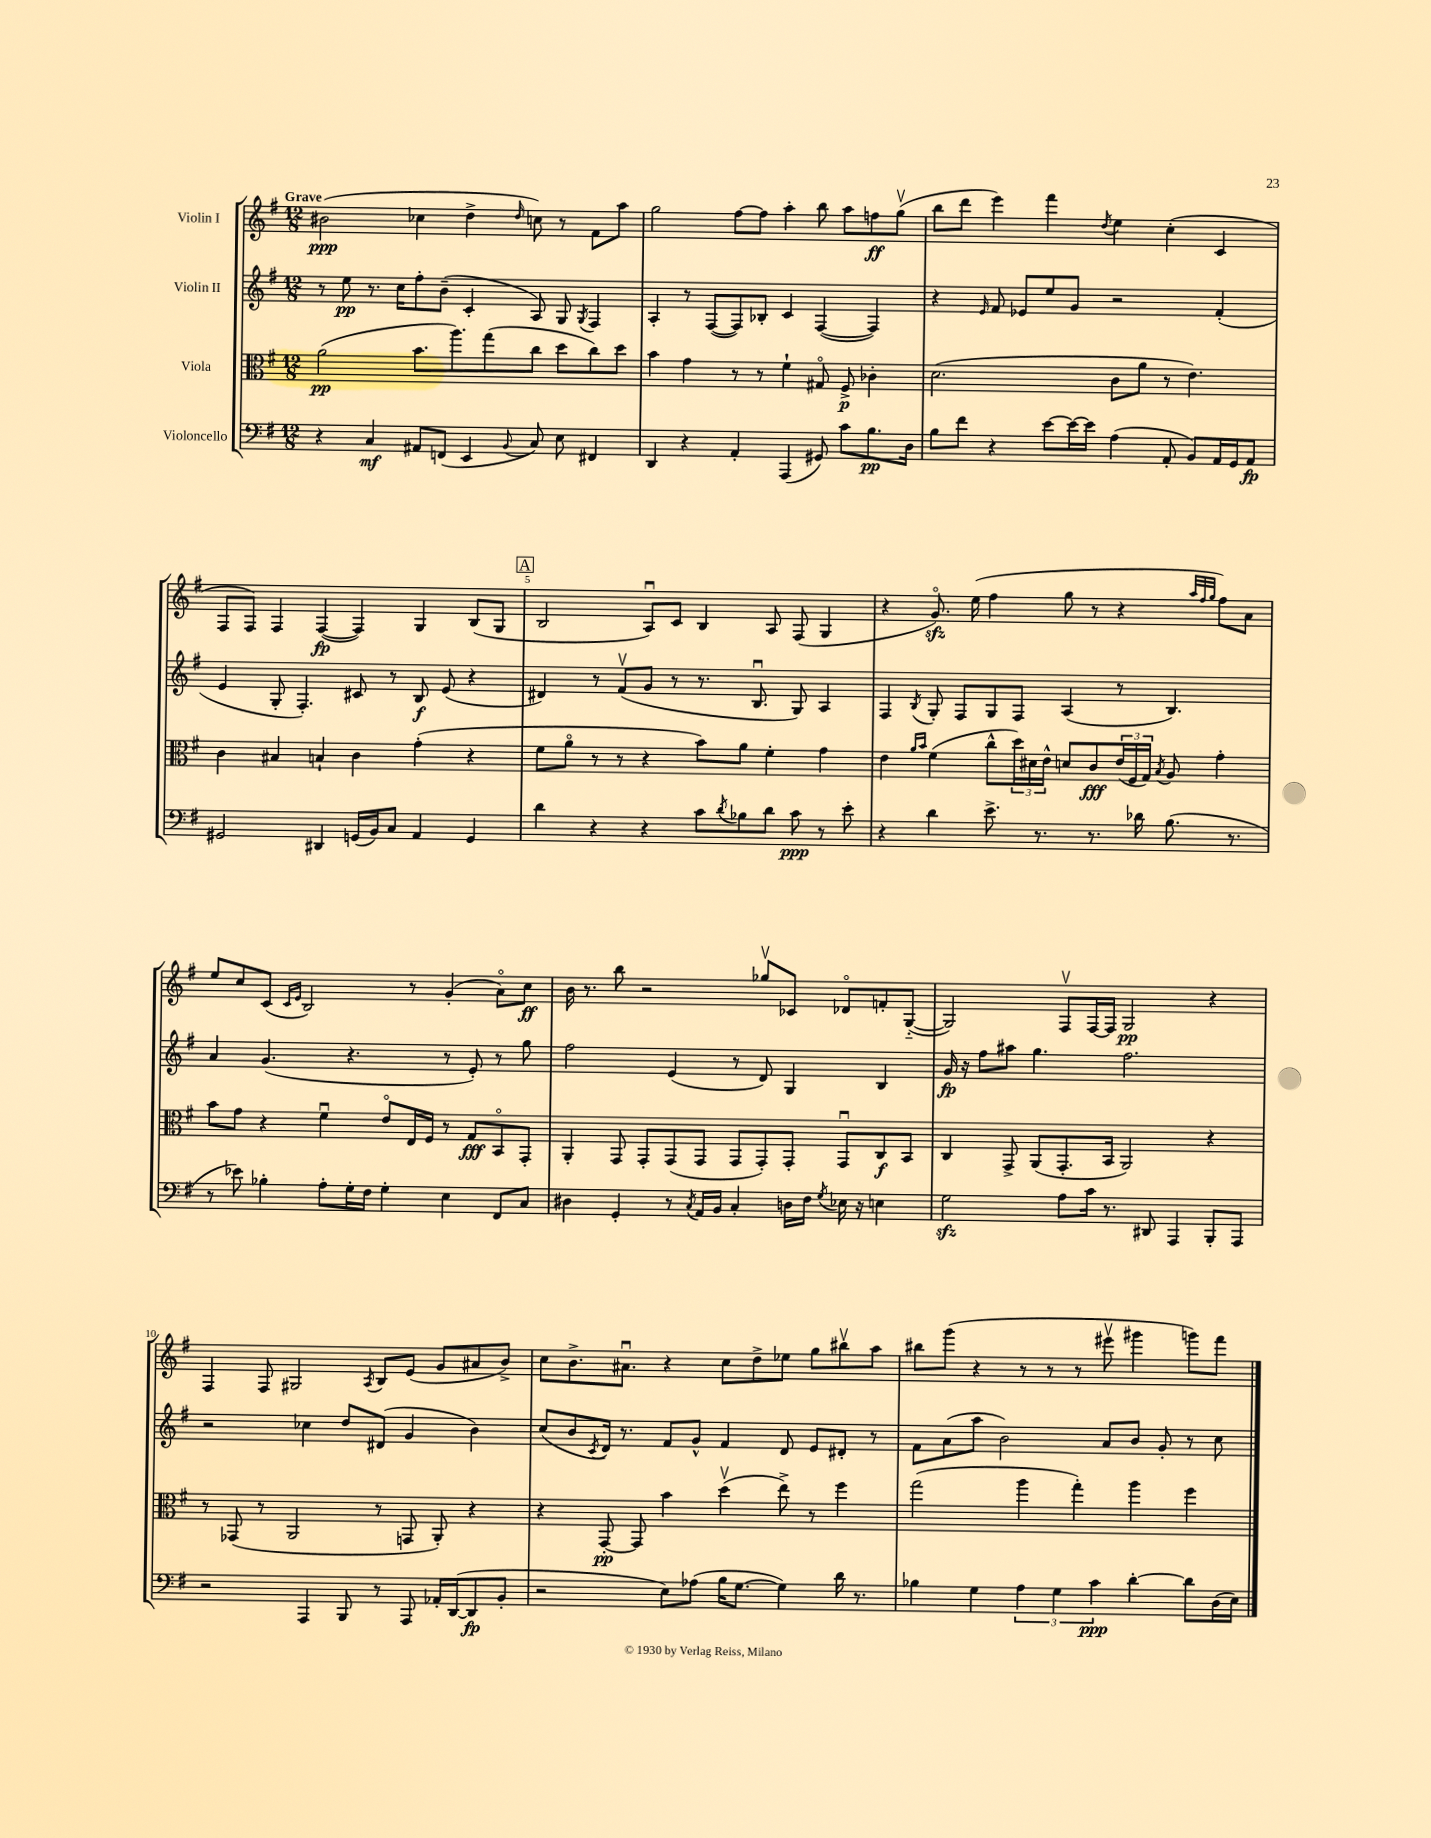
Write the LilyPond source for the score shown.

<<
\new StaffGroup <<
\new Staff = "s0" \with { instrumentName = "Violin I" } {
    \clef treble \key g \major \numericTimeSignature \time 12/8 \tempo "Grave"
    bis'2\ppp( ces''4 d''4-> \grace { d''16 } c''8) r8 fis'8 a''8 |
    g''2 fis''8~ fis''8 a''4-. b''8 a''8 f''8\ff g''8\upbow( |
    b''8 d'''8 e'''4) fis'''4 \acciaccatura { d''8 } e''4 c''4-.( c'4 |
    fis8 fis8) fis4 fis4~\fp( fis4) g4 b8( g8 |
    \mark \markup { \box "A" } b2 a8\downbow) c'8 b4 a8 fis8( g4 |
    r4 g'8.\flageolet\sfz) e''16( fis''4 g''8 r8 r4 \grace { a''32 fis''32 g''32 } fis''8) a'8 |
    e''8 c''8 c'8( \grace { c'16 e'16 } b2) r8 g'4-.( a'8\flageolet) c''8\ff |
    b'16 r8. b''8 r2 ges''8\upbow ces'8 des'8\flageolet f'8-. g8~-_( |
    g2) fis8\upbow fis16~ fis16 g2\pp r4 |
    fis4 fis8 gis2 \acciaccatura { a8 } b8 e'8( g'8 ais'8 b'8->) |
    c''8 b'8.-> ais'8.\downbow r4 c''8 d''8-> ees''8 g''8 bis''8\upbow a''8 |
    bis''8 g'''8( r4 r8 r8 r8 eis'''8\upbow gis'''4 g'''8) fis'''8 \bar "|." |
}
\new Staff = "s1" \with { instrumentName = "Violin II" } {
    \clef treble \key g \major \numericTimeSignature \time 12/8
    r8 e''8\pp r8. c''16 fis''8-. b'8--( c'4-. a8) g8 \acciaccatura { g8 } fis4 |
    a4-. r8 fis8~( fis8) bes8-. c'4 fis4~( fis4) |
    r4 \grace { e'16 } fis'8 ees'8 e''8 g'8 r2 fis'4-.( |
    e'4 g8-. fis4.-.) cis'8 r8 b8\f e'8( r4 |
    \mark \markup { \box "A" } dis'4) r8 fis'8\upbow( g'8 r8 r8. b8.\downbow g8) a4 |
    fis4 \acciaccatura { b8 } g8-. fis8 g8 fis8 a4( r8 b4.) |
    a'4 g'4.( r4. r8 e'8-.) r8 g''8 |
    fis''2 e'4( r8 d'8) g4 b4 |
    g'16\fp r16 fis''8 ais''8 g''4. fis''2. |
    r2 ces''4 d''8 dis'8( g'4 b'4) |
    c''8( b'8 \acciaccatura { c'8 } d'16) r8. fis'8 g'8-^ fis'4 d'8 e'8 dis'8-. r8 |
    fis'8 a'8( a''8 b'2) a'8 b'8 g'8-. r8 c''8 \bar "|." |
}
\new Staff = "s2" \with { instrumentName = "Viola" } {
    \clef alto \key g \major \numericTimeSignature \time 12/8
    a'2\pp( b'8. a''8.) g''8( c''8 d''8 c''8) d''8 |
    b'4 g'4 r8 r8 fis'4-! gis8\flageolet fis8->\p ces'4-. |
    d'2.( c'8 a'8 r8 e'4.) |
    c'4 bis4 b4-! c'4 g'4-.( r4 |
    \mark \markup { \box "A" } fis'8 a'8\flageolet r8 r8 r4 b'8) a'8 fis'4-. g'4 |
    e'4 \grace { a'16 b'16 } fis'4( c''8-^ \tuplet 3/2 { d''16) dis'16 e'16-^ } d'8 c'8\fff \tuplet 3/2 { e'16( fis16 g16) } \acciaccatura { b8 } a8 g'4-. |
    b'8 g'8 r4 fis'4\downbow e'8\flageolet e16 fis16 r8 g8\fff b,8\flageolet g,8-. |
    a,4-. g,8 g,8-. g,8( g,8 g,8 g,8-.) g,8-. g,8\downbow c8\f b,8 |
    c4 g,8-> a,8( g,8.-. b,16 a,2) r4 |
    r8 ges,8( r8 a,2 r8 g,8 a,8-.) r4 |
    r4 g,8~-.\pp g,8 b'4 d''4\upbow( e''8->) r8 fis''4 |
    g''2( a''4 g''4-.) a''4 fis''4 \bar "|." |
}
\new Staff = "s3" \with { instrumentName = "Violoncello" } {
    \clef bass \key g \major \numericTimeSignature \time 12/8
    r4 c4\mf ais,8 f,8( e,4 \appoggiatura { b,8 } c8) e8 fis,4 |
    d,4 r4 a,4-. a,,4( gis,8) c'8 b8.\pp d16 |
    b8 fis'8 r4 e'8~ e'16~ e'16 a4( a,8-. b,8) a,16 g,16 a,8\fp |
    gis,2 dis,4 g,16( b,16) c8 a,4 g,4 |
    \mark \markup { \box "A" } d'4 r4 r4 c'8 \acciaccatura { d'8 } bes8 d'8 c'8\ppp r8 e'8-. |
    r4 d'4 e'8.-> r8. r8. des'16 b8.( r8. |
    r8 ees'8) bes4-. a8-. g16-. fis16 g4-. e4 fis,8 c8 |
    dis4 g,4-. r8 \acciaccatura { c8 } a,16 b,16 c4-. d16 fis16 \acciaccatura { g8 } ees16 r16 e4 |
    g2\sfz a8 c'16 r8. dis,8 a,,4 b,,8-. a,,8 |
    r2 a,,4 b,,8 r8 a,,8 aes,16-. d,16~( d,8\fp b,8-. |
    r2 e8) aes8( b16 g8.~ g4) d'16 r8. |
    bes4 g4 \tuplet 3/2 { a4 g4 c'4\ppp } d'4~-. d'8 d16( e16) \bar "|." |
}
>>
>>
\layout { \context { \Score \override BarNumber.break-visibility = ##(#f #t #t) barNumberVisibility = #(every-nth-bar-number-visible 5) } }
